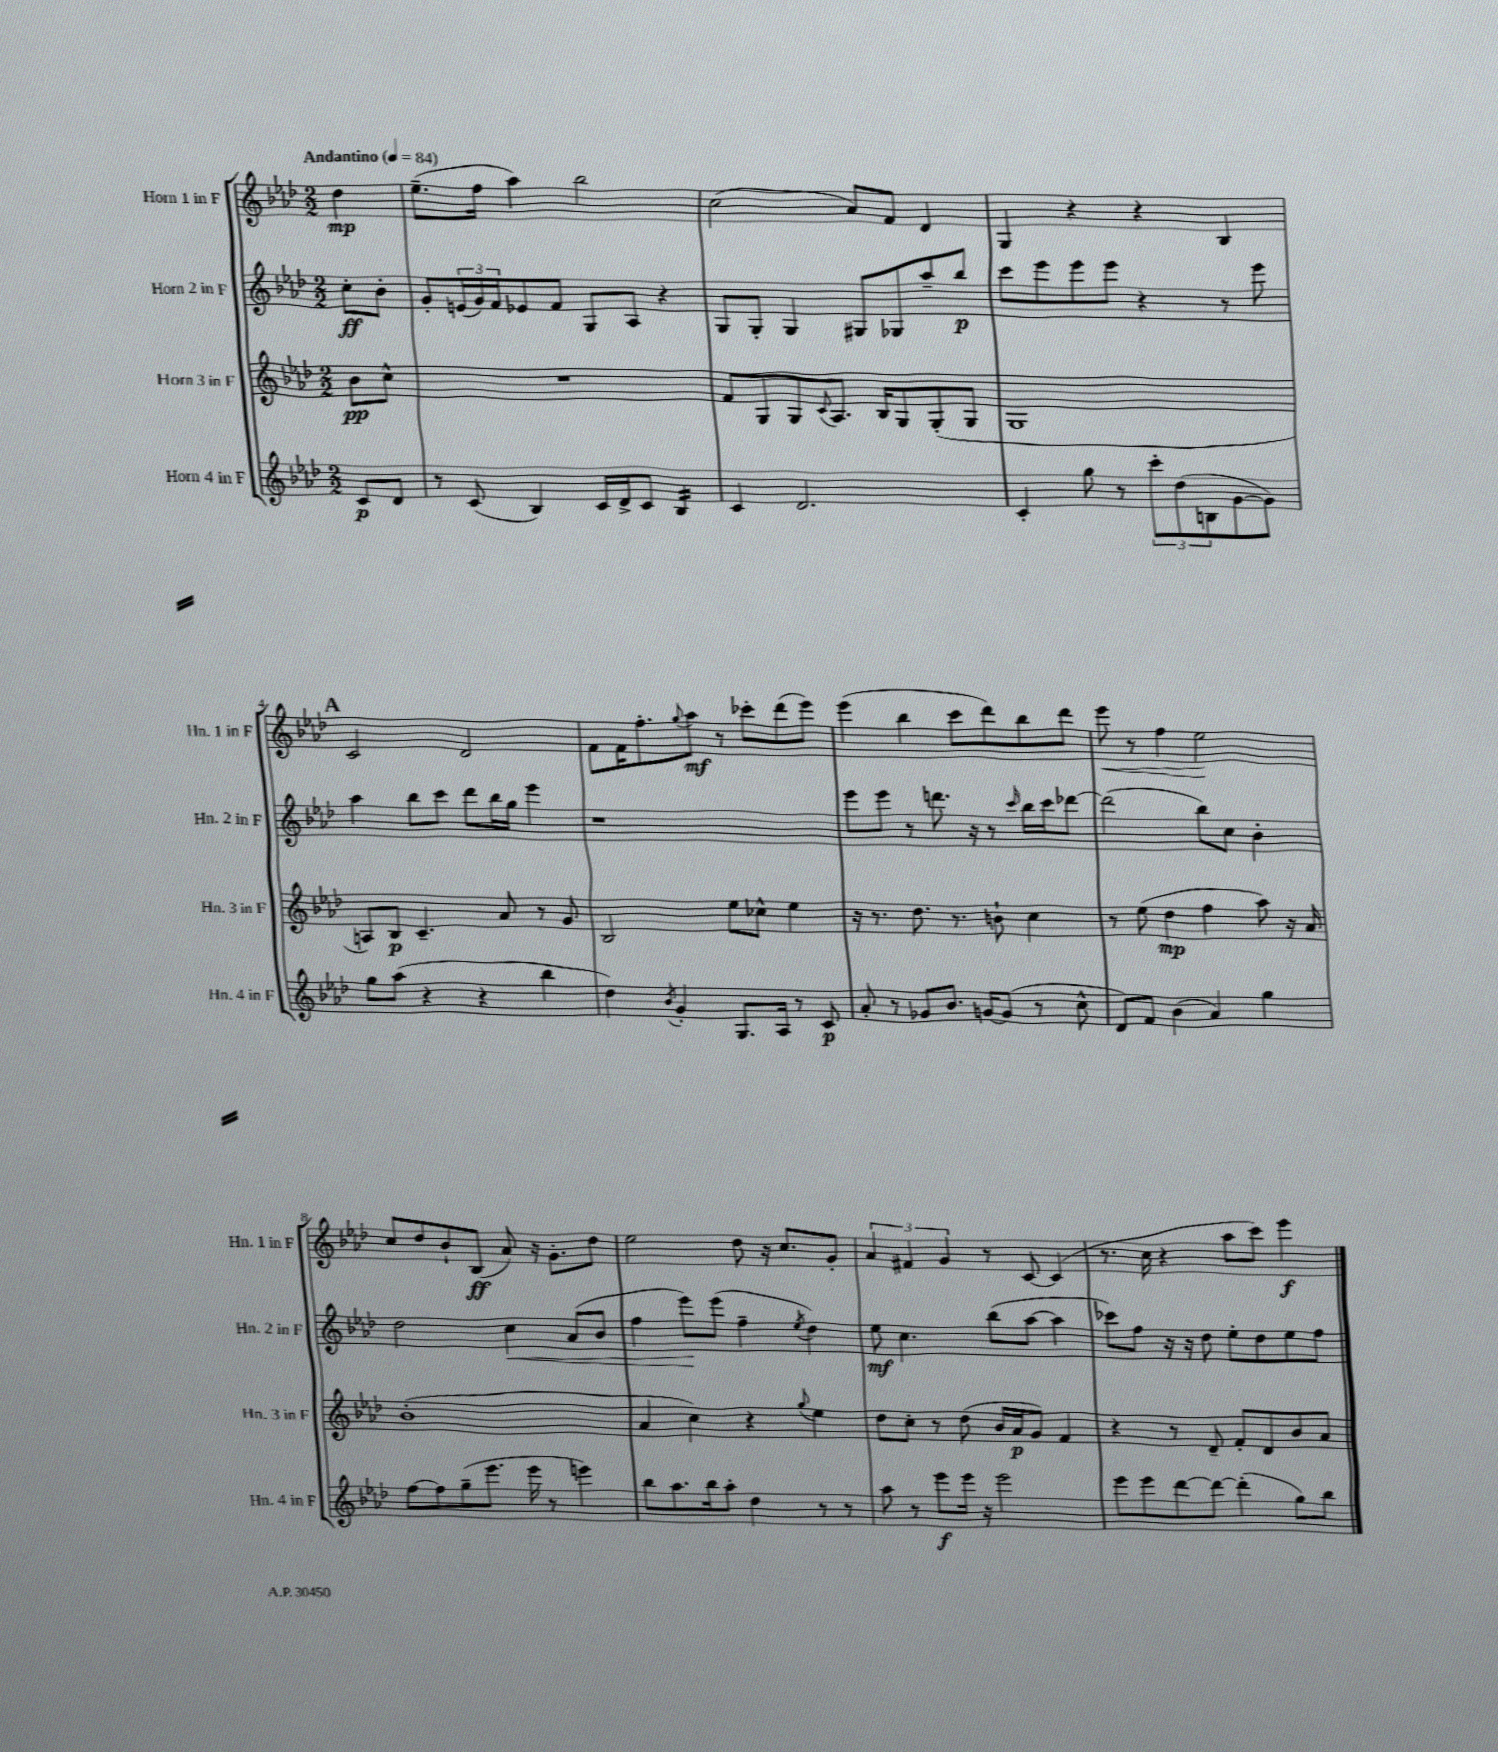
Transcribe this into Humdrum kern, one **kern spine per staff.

**kern	**dynam	**kern	**dynam	**kern	**dynam	**kern	**dynam
*part4	*part4	*part3	*part3	*part2	*part2	*part1	*part1
*staff4	*staff4	*staff3	*staff3	*staff2	*staff2	*staff1	*staff1
*I"Horn 4 in F	*	*I"Horn 3 in F	*	*I"Horn 2 in F	*	*I"Horn 1 in F	*
*I'Hn. 4 in F	*	*I'Hn. 3 in F	*	*I'Hn. 2 in F	*	*I'Hn. 1 in F	*
*clefG2	*	*clefG2	*	*clefG2	*	*clefG2	*
*k[b-e-a-d-]	*	*k[b-e-a-d-]	*	*k[b-e-a-d-]	*	*k[b-e-a-d-]	*
*M2/2	*	*M2/2	*	*M2/2	*	*M2/2	*
*MM84	*	*MM84	*	*MM84	*	*MM84	*
=	=	=	=	=	=	=	=
!	!	!	!	!	!	!LO:TX:a:B:t=Andantino	!
8c/L	p	8b-\L	pp	8cc'\L	ff	4dd-\	mp
8d-/J	.	8cc^^\J	.	8b-'\J	.	.	.
=1	=1	=1	=1	=1	=1	=1	=1
8r	.	1r	.	8g'/L	.	(8.ee-~\L	.
(8c/	.	.	.	(24en/L	.	.	.
.	.	.	.	24g/)	.	.	.
.	.	.	.	.	.	16ff\Jk	.
.	.	.	.	24f/J	.	.	.
4B-/)	.	.	.	8e-X/	.	4aa-\)	.
.	.	.	.	8f/J	.	.	.
16c/LL	.	.	.	8G/L	.	2bb-\	.
16d-^/J	.	.	.	.	.	.	.
8c/J	.	.	.	8A-/J	.	.	.
*tremolo	*	*	*	*	*	*	*
16B-/LL	.	.	.	4r	.	.	.
16B-/	.	.	.	.	.	.	.
16B-/	.	.	.	.	.	.	.
16B-/JJ	.	.	.	.	.	.	.
*Xtremolo	*	*	*	*	*	*	*
=2	=2	=2	=2	=2	=2	=2	=2
4c/	.	8f/L	.	8G/L	.	(2cc\	.
.	.	8G/	.	8G'/J	.	.	.
2.d-/	.	8G/	.	4G/	.	.	.
.	.	8qqc/	.	.	.	.	.
.	.	8.A-/J	.	.	.	.	.
.	.	.	.	8G#X/L	.	8a-/L)	.
.	.	16B-/KL	.	.	.	.	.
.	.	8G/	.	8G-X/	.	8f/J	.
.	.	(8G'/	.	8aa-~/	.	4d-/	.
.	.	8G/J	.	8bb-/J	p	.	.
=3	=3	=3	=3	=3	=3	=3	=3
4c'/	.	1G	.	8ccc\L	.	4G/	.
.	.	.	.	8eee-\	.	.	.
8gg\	.	.	.	8eee-\	.	4r	.
8r	.	.	.	8eee-\J	.	.	.
12ccc'\L	.	.	.	4r	.	4r	.
(12dd-\	.	.	.	.	.	.	.
12Bn\	.	.	.	.	.	.	.
[8g\	.	.	.	8r	.	4B-/	.
8g\J])	.	.	.	8eee-\	.	.	.
!!LO:LB:g=z
!!LO:REH:place=s1:t=A
=4	=4	=4	=4	=4	=4	=4	=4
8gg\L	.	8An/L)	.	4aa-\	.	2c/	.
(8aa-\J	.	8B-/J	p	.	.	.	.
4r	.	4.c~/	.	8bb-\L	.	.	.
.	.	.	.	8ccc\J	.	.	.
4r	.	.	.	8ddd-\L	.	2d-/	.
.	.	8a-/	.	16bb-\L	.	.	.
.	.	.	.	16gg\JJ	.	.	.
4bb-\	.	8r	.	4eee-\	.	.	.
.	.	8g/	.	.	.	.	.
=5	=5	=5	=5	=5	=5	=5	=5
4dd-\)	.	2B-/	.	1r	.	8f\L	.
.	.	.	.	.	.	16f\K	.
.	.	.	.	.	.	8.ff'\	.
8qb-/	.	.	.	.	.	.	.
4g'/	.	.	.	.	.	.	.
.	.	.	.	.	.	8qqgg/	.
.	.	.	.	.	.	8aa-\J	mf
8.G/L	.	8ee-\L	.	.	.	8r	.
.	.	8cc-X^^\J	.	.	.	8ccc-X'\L	.
16A-/Jk	.	.	.	.	.	.	.
8r	.	4ee-\	.	.	.	(8ddd-\	.
8c/	p	.	.	.	.	8eee-\J)	.
=6	=6	=6	=6	=6	=6	=6	=6
8a-'/	.	16r	.	8eee-\L	.	(4eee-\	.
.	.	8.r	.	.	.	.	.
8r	.	.	.	8eee-\J	.	.	.
8g-X/L	.	8.dd-\	.	8r	.	4bb-\	.
8.b-/J	.	.	.	8.dddn\	.	.	.
.	.	8.r	.	.	.	.	.
.	.	.	.	.	.	8ccc\L	.
[16gn/KL	.	.	.	16r	.	.	.
(8g/J]	.	8bn`\	.	8r	.	8ddd-\)	.
.	.	.	.	16qqccc/	.	.	.
8r	.	4cc\	.	16bb-\LL	.	8bb-\	.
.	.	.	.	16ccc\J	.	.	.
8cc^^\	.	.	.	[8ddd-X\J	.	8ddd-\J	.
=7	=7	=7	=7	=7	=7	=7	=7
!	!	!	!	!	!	!	!LO:HP:b
8d-/L)	.	8r	.	(2ddd-\]	.	8eee-\	<
8f/J	.	(8ee-\	.	.	.	8r	.
(4b-\	.	4dd-\	mp	.	.	4ff\	.
4a-/)	.	4ff\	.	8bb-\L)	.	2ee-\	.
.	.	.	.	8cc\J	.	.	.
4gg\	.	8aa-\)	.	4b-'\	.	.	.
.	.	16r	.	.	.	.	.
.	.	16a-/	.	.	.	.	.
.	.	.	.	.	.	.	[
!!LO:LB:g=z
=8	=8	=8	=8	=8	=8	=8	=8
[8ff\L	.	(1b-'	.	2dd-\	.	8cc/L	.
8ff\]	.	.	.	.	.	8dd-/	.
(8gg~\	.	.	.	.	.	8b-`/	.
8.eee-\J	.	.	.	.	.	(8B-/J	ff
!	!	!	!	!	!LO:HP:b	!	!
.	.	.	.	4cc\	<	8a-/)	.
16eee-\	.	.	.	.	.	.	.
8r	.	.	.	.	.	16r	.
.	.	.	.	.	.	8.g'\L	.
4eeen\)	.	.	.	(8a-/L	.	.	.
.	.	.	.	8b-/J	.	8dd-\J	.
=9	=9	=9	=9	=9	=9	=9	=9
8bb-\L	.	4a-/	.	4ff\	.	2ee-\	.
8.aa-\	.	.	.	.	.	.	.
.	.	4cc\)	.	8eee-\L)	.	.	.
16bb-\k	.	.	.	.	.	.	.
8aa-'\J	.	.	.	(8eee-\J	[	.	.
4dd-\	.	4r	.	4ff~\	.	8dd-\	.
.	.	.	.	.	.	16r	.
.	.	.	.	.	.	8.cc/L	.
.	.	8qqgg/	.	8qee-/	.	.	.
8r	.	4ee-\	.	4dd-\)	.	.	.
8r	.	.	.	.	.	8g'/J	.
=10	=10	=10	=10	=10	=10	=10	=10
8aa-\	.	8dd-\L	.	8ee-\	mf	6a-/	.
8r	.	8cc'\J	.	4.cc\	.	.	.
.	.	.	.	.	.	6f#X/	.
8eee-\L	f	8r	.	.	.	.	.
.	.	.	.	.	.	6g/	.
16eee-\Jk	.	(8dd-\	.	.	.	.	.
16r	.	.	.	.	.	.	.
2eee-\	.	16b-/LL	.	(8bb-\L	.	8r	.
.	.	16a-/J	p	.	.	.	.
.	.	8g/J)	.	[8aa-\J	.	[8c/	.
.	.	4f/	.	4aa-\]	.	(4c/]	.
=11	=11	=11	=11	=11	=11	=11	=11
8eee-\L	.	4r	.	8ccc-X\L)	.	8.r	.
8eee-\	.	.	.	8ff\J	.	.	.
.	.	.	.	.	.	16cc\	.
[8ddd-\	.	8r	.	16r	.	4r	.
.	.	.	.	16r	.	.	.
8ddd-\J_	.	8d-~/	.	8dd-\	.	.	.
(4ddd-'\]	.	8f'/L	.	8ee-'\L	.	8aa-\L	.
.	.	8d-/	.	8dd-\	.	8ccc\J)	.
8gg\L)	.	8b-/	.	8ee-\	.	4eee-\	f
8bb-\J	.	8a-/J	.	8ff\J	.	.	.
==	==	==	==	==	==	==	==
*-	*-	*-	*-	*-	*-	*-	*-
